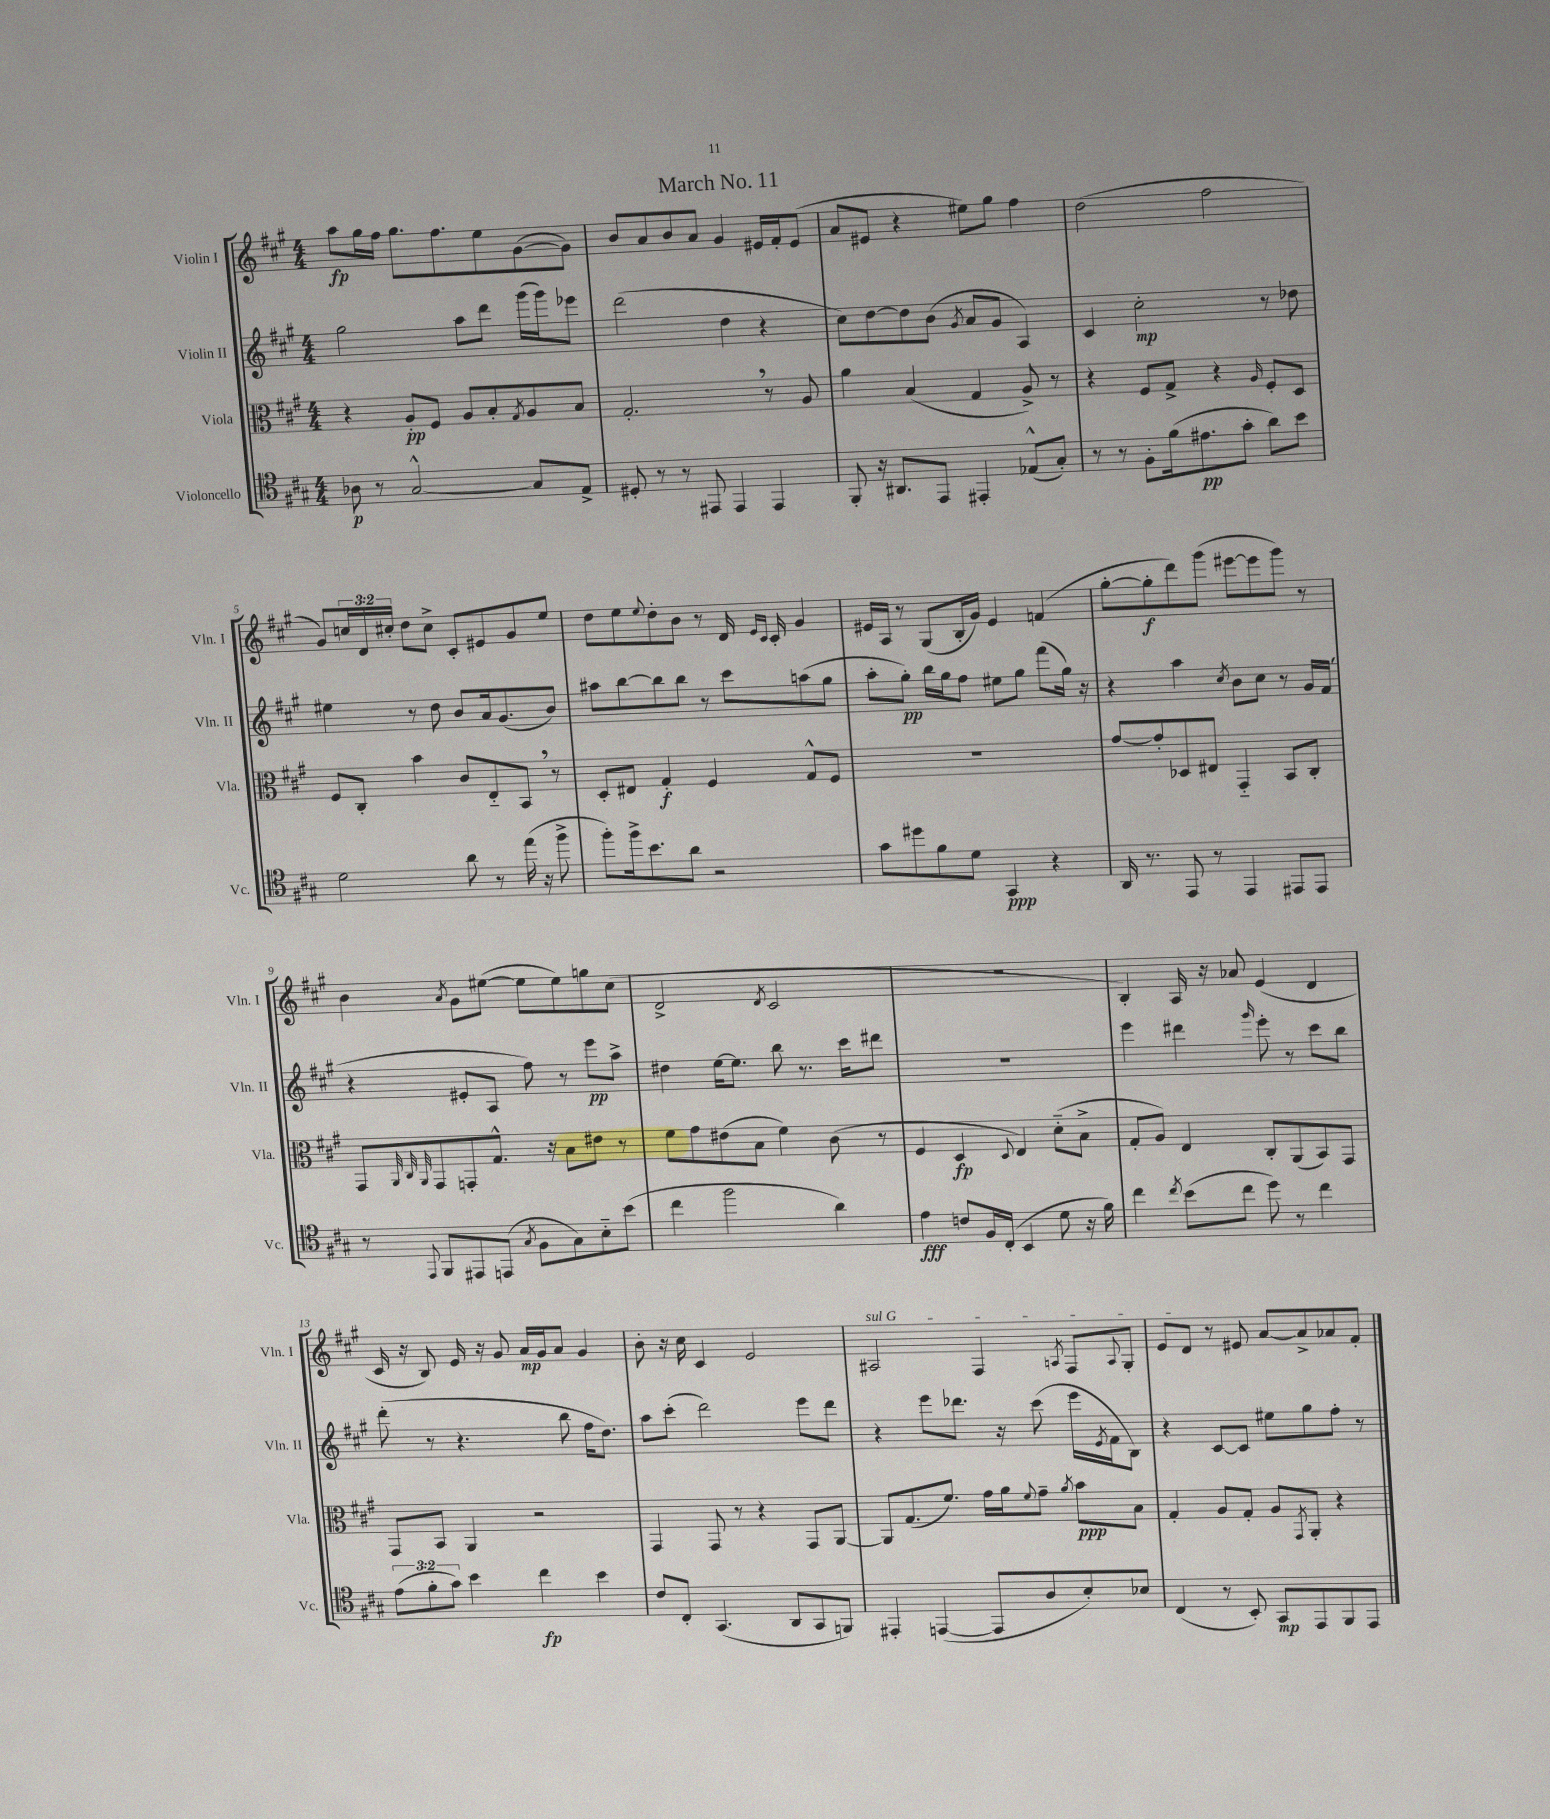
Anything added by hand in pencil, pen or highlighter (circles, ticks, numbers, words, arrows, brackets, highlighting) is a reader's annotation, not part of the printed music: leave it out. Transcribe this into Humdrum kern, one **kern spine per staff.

**kern	**dynam	**kern	**dynam	**kern	**dynam	**kern	**dynam
*part4	*part4	*part3	*part3	*part2	*part2	*part1	*part1
*staff4	*staff4	*staff3	*staff3	*staff2	*staff2	*staff1	*staff1
*I"Violoncello	*	*I"Viola	*	*I"Violin II	*	*I"Violin I	*
*I'Vc.	*	*I'Vla.	*	*I'Vln. II	*	*I'Vln. I	*
*clefC4	*	*clefC3	*	*clefG2	*	*clefG2	*
*k[f#c#g#]	*	*k[f#c#g#]	*	*k[f#c#g#]	*	*k[f#c#g#]	*
*M4/4	*	*M4/4	*	*M4/4	*	*M4/4	*
=1	=1	=1	=1	=1	=1	=1	=1
8A-X\	p	4r	.	2gg#\	.	8aa\L	fp
8r	.	.	.	.	.	16gg#\L	.
.	.	.	.	.	.	16ff#\JJ	.
[2G#^^/	.	8A'/L	pp	.	.	8.gg#\L	.
.	.	8F#/J	.	.	.	.	.
.	.	.	.	.	.	8.ff#\	.
.	.	8A/L	.	8aa\L	.	.	.
.	.	8B'/	.	8ddd\J	.	8ee\	.
.	.	8qG#/	.	.	.	.	.
8G#/L]	.	8A/	.	(16ggg#\LL	.	([8g#\	.
.	.	.	.	16ggg#\J)	.	.	.
8E^/J	.	8B/J	.	8eee-X\J	.	8g#\J])	.
=2	=2	=2	=2	=2	=2	=2	=2
8D#X'/	.	2.G#',/	.	(2ddd\	.	8b/L	.
8r	.	.	.	.	.	8a/	.
8r	.	.	.	.	.	8b/	.
8EE#X/	.	.	.	.	.	8a/J	.
4EE#/	.	.	.	4dd\	.	4g#/	.
4EE#/	.	8r	.	4r	.	16e#X/LL	.
.	.	.	.	.	.	16f#'/J	.
.	.	8A/	.	.	.	(8e#/J	.
=3	=3	=3	=3	=3	=3	=3	=3
8FF#'/	.	4a\	.	8cc#\L)	.	8a/L	.
16r	.	.	.	[8dd\	.	8e#X/J	.
8.AA#X/L	.	.	.	.	.	.	.
.	.	(4B/	.	8dd\]	.	4r	.
8EE/J	.	.	.	(8b\J	.	.	.
.	.	.	.	8qg#/	.	.	.
4EE#X'/	.	4G#/	.	8a/L	.	8ee#X\L)	.
.	.	.	.	8g#/J	.	8gg#\J	.
(8E-X^^/L	.	8A^/)	.	4A/)	.	4ff#\	.
8G#'/J)	.	8r	.	.	.	.	.
=4	=4	=4	=4	=4	=4	=4	=4
8r	.	4r	.	4c#/	.	(2dd\	.
8r	.	.	.	.	.	.	.
8F#'\L	.	8F#/L	.	2cc#'\	mp	.	.
(16f#\k	.	8G#^/J	.	.	.	.	.
8.e#X\	pp	.	.	.	.	.	.
.	.	4r	.	.	.	2ff#\	.
8g#'\J	.	.	.	.	.	.	.
.	.	16qqA/	.	.	.	.	.
8a\L)	.	8F#'/L	.	8r	.	.	.
8b\J	.	8D/J	.	8dd-X\	.	.	.
!!LO:LB:g=z
=5	=5	=5	=5	=5	=5	=5	=5
2d\	.	8F#/L	.	4ee#X\	.	8g#/L)	.
.	.	8C#'/J	.	.	.	24ccn/L	.
.	.	.	.	.	.	24d/	.
.	.	.	.	.	.	24cc#X'/JJ	.
.	.	4b\	.	8r	.	8dd\L	.
.	.	.	.	8dd\	.	8cc#^\J	.
8a\	.	8c#/L	.	8b/L	.	8c#'/L	.
8r	.	8E/	.	16a/k	.	8e#X/	.
.	.	.	.	(8.g#/	.	.	.
(16ee\	.	8BB,/J	.	.	.	8g#/	.
16r	.	.	.	.	.	.	.
8ff#^\	.	8r	.	8b/J)	.	8ee/J	.
=6	=6	=6	=6	=6	=6	=6	=6
8ff#'\L)	.	8D'/L	.	8aa#X\L	.	8dd\L	.
16ff#^\k	.	8E#X/J	.	[8bb\	.	8ee\	.
8.b\	.	.	.	.	.	.	.
.	.	.	.	.	.	8qqee/	.
.	.	4G#'/	f	8bb\]	.	8dd'\	.
8a\J	.	.	.	8bb\J	.	8b\J	.
2r	.	4F#/	.	8r	.	8r	.
.	.	.	.	8ccc#\L	.	16d/	.
.	.	.	.	.	.	16qqe/LL	.
.	.	.	.	.	.	16qqc#/JJ	.
.	.	.	.	.	.	16c#'/	.
.	.	8G#^^/L	.	(8aan\	.	4g#/	.
.	.	8F#/J	.	8gg#\J	.	.	.
=7	=7	=7	=7	=7	=7	=7	=7
8g#\L	.	1r	.	8aa'\L	.	16e#X/LL	.
.	.	.	.	.	.	16A/JJ	.
8dd#X\	.	.	.	8gg#'\J)	pp	8r	.
8f#\	.	.	.	16bb\LL	.	(8G#/L	.
.	.	.	.	16gg#\J	.	.	.
8d\J	.	.	.	8ff#\J	.	16B'/L	.
.	.	.	.	.	.	16g#/JJ)	.
4GG#/	ppp	.	.	8ee#X\L	.	4e#/	.
.	.	.	.	8gg#\J	.	.	.
4r	.	.	.	(8fff#\L	.	(4fn/	.
.	.	.	.	16gg#\Jk)	.	.	.
.	.	.	.	16r	.	.	.
=8	=8	=8	=8	=8	=8	=8	=8
16AA/	.	[8g#/L	.	4r	.	[8gg#'\L	.
8.r	.	.	.	.	.	.	.
.	.	8g#'/]	.	.	.	8gg#'\]	f
8EE/	.	8D-X/	.	4aa\	.	8ddd\)	.
8r	.	8E#X/J	.	.	.	(8ggg#\J	.
.	.	.	.	8qcc#/	.	.	.
4EE/	.	4GG#/	.	8b\L	.	[8eee#X\L	.
.	.	.	.	8cc#\J	.	8eee#\]	.
8EE#X/L	.	8BB/L	.	8r	.	8ggg#\J)	.
8EE#/J	.	8C#'/J	.	16g#/LL	.	8r	.
.	.	.	.	(16f#/JJ	.	.	.
!!LO:LB:g=z
=9	=9	=9	=9	=9	=9	=9	=9
8r	.	8GG#/L	.	4r	.	4b\	.
.	.	32qqAA/	.	.	.	.	.
.	.	32qqC#/	.	.	.	.	.
8qqEE/	.	32qqAA/	.	.	.	.	.
8FF#/L	.	8GG#/	.	.	.	.	.
.	.	.	.	.	.	8qa/	.
8EE#X/	.	8GGn'/	.	8e#X'/L	.	8g#\L	.
(8EEn/J	.	8.G#^^/J	.	8A/J	.	([8ee#X\J	.
8qG#/	.	.	.	.	.	.	.
8F#\L	.	.	.	8ff#\)	.	8ee#\L]	.
.	.	16r	.	.	.	.	.
8G#\)	.	8B\L	.	8r	.	8ee#\)	.
8B\	.	8e#X\J	.	8eee\L	pp	8ggn\	.
(8b\J	.	8r	.	8aa^\J	.	(8cc#\J	.
=10	=10	=10	=10	=10	=10	=10	=10
4cc#\	.	8f#\L	.	4dd#X\	.	2d^/	.
.	.	8g#\	.	.	.	.	.
2ff#\	.	(8e#X\	.	[16ee\KL	.	.	.
.	.	.	.	8.ee\J]	.	.	.
.	.	8B\J	.	.	.	.	.
.	.	.	.	.	.	8qd/	.
.	.	4f#\)	.	8bb\	.	2c#/	.
.	.	.	.	8.r	.	.	.
4a\)	.	(8c#\	.	.	.	.	.
.	.	.	.	16ccc#\KL	.	.	.
.	.	8r	.	8ddd#X\J	.	.	.
=11	=11	=11	=11	=11	=11	=11	=11
4e\	fff	4F#/	.	1r	.	1r	.
8cn/L	.	4D/	fp	.	.	.	.
16F#/L	.	.	.	.	.	.	.
(16C#'/JJ	.	.	.	.	.	.	.
.	.	8qqD/	.	.	.	.	.
4BB/	.	4E/)	.	.	.	.	.
8d\	.	(8d\L	.	.	.	.	.
16r	.	8B^\J	.	.	.	.	.
16f#\)	.	.	.	.	.	.	.
=12	=12	=12	=12	=12	=12	=12	=12
4cc#\	.	8G#'/L	.	4eee\	.	4B'/)	.
.	.	8A/J)	.	.	.	.	.
8qcc#/	.	.	.	.	.	.	.
(8b\L	.	4E/	.	4ddd#X\	.	16A/	.
.	.	.	.	.	.	16r	.
8cc#\J	.	.	.	.	.	8a-X/	.
.	.	.	.	16qqggg#/	.	.	.
8dd\)	.	8C#'/L	.	8eee'\	.	(4e/	.
8r	.	(8AA/	.	8r	.	.	.
4cc#\	.	8BB/)	.	8ccc#\L	.	4d/	.
.	.	8GG#/J	.	8bb\J	.	.	.
!!LO:LB:g=z
=13	=13	=13	=13	=13	=13	=13	=13
(12e\L	.	8GG#/L	.	(8ddd'\	.	16c#/	.
.	.	.	.	.	.	16r	.
12f#'\	.	.	.	.	.	.	.
.	.	8BB/J	.	8r	.	8B/)	.
12g#\J)	.	.	.	.	.	.	.
4b\	.	4AA/	.	4.r	.	16e/	.
.	.	.	.	.	.	16r	.
.	.	.	.	.	.	8g#/	.
4cc#\	fp	2r	.	.	.	16a/LL	mp
.	.	.	.	.	.	16g#/J	.
.	.	.	.	8bb\	.	8a/J	.
4b\	.	.	.	16ff#\KL	.	4g#/	.
.	.	.	.	8.dd\J)	.	.	.
=14	=14	=14	=14	=14	=14	=14	=14
8c#/L	.	4GG#/	.	8aa\L	.	8b'\	.
8C#'/J	.	.	.	(8ccc#'\J	.	16r	.
.	.	.	.	.	.	16cc#\	.
(4.GG#/	.	8GG#/	.	2ddd\)	.	4c#/	.
.	.	8r	.	.	.	.	.
.	.	4r	.	.	.	2e/	.
8AA/L	.	.	.	.	.	.	.
8GG#/	.	8GG#/L	.	8eee\L	.	.	.
8FFn/J)	.	[8AA/J	.	8ddd\J	.	.	.
=15	=15	=15	=15	=15	=15	=15	=15
!	!	!	!	!	!	!LO:TX:a:i:t=sul G	!
4EE#X'/	.	8AA/L]	.	4r	.	2A#X/	.
.	.	(8.G#/	.	.	.	.	.
([4EEn/	.	.	.	8eee\L	.	.	.
.	.	8.f#/J)	.	.	.	.	.
.	.	.	.	8.ddd-X\J	.	.	.
8EE/L]	.	16g#\LL	.	.	.	4F#/	.
.	.	16a\J	.	16r	.	.	.
.	.	8qqf#/	.	.	.	.	.
8A/	.	8g#~\J	.	(8ccc#\	.	.	.
.	.	8qa/	.	.	.	8qAn/	.
8B'/)	.	8b\L	ppp	16eee\LL	.	8F#/L	.
.	.	.	.	8qe/	.	.	.
.	.	.	.	16f#\J	.	.	.
.	.	.	.	.	.	8qqA/	.
8B-X/J	.	8B\J	.	8B\J)	.	8G#'/J	.
=16	=16	=16	=16	=16	=16	=16	=16
(4C#/	.	4G#'/	.	4r	.	8e/L	.
.	.	.	.	.	.	8d/J	.
8r	.	8A/L	.	[8c#/L	.	8r	.
8BB'/)	.	8G#'/J	.	8c#/J]	.	8e#X/	.
8GG#/L	mp	8A/L	.	8ee#X\L	.	[8a/L	.
.	.	8qGG#/	.	.	.	.	.
8EE/	.	8AA'/J	.	8gg#\	.	8a^/]	.
8FF#/	.	4r	.	8ff#'\J	.	8a-X/	.
8EE/J	.	.	.	8r	.	8f#'/J	.
==	==	==	==	==	==	==	==
*-	*-	*-	*-	*-	*-	*-	*-
